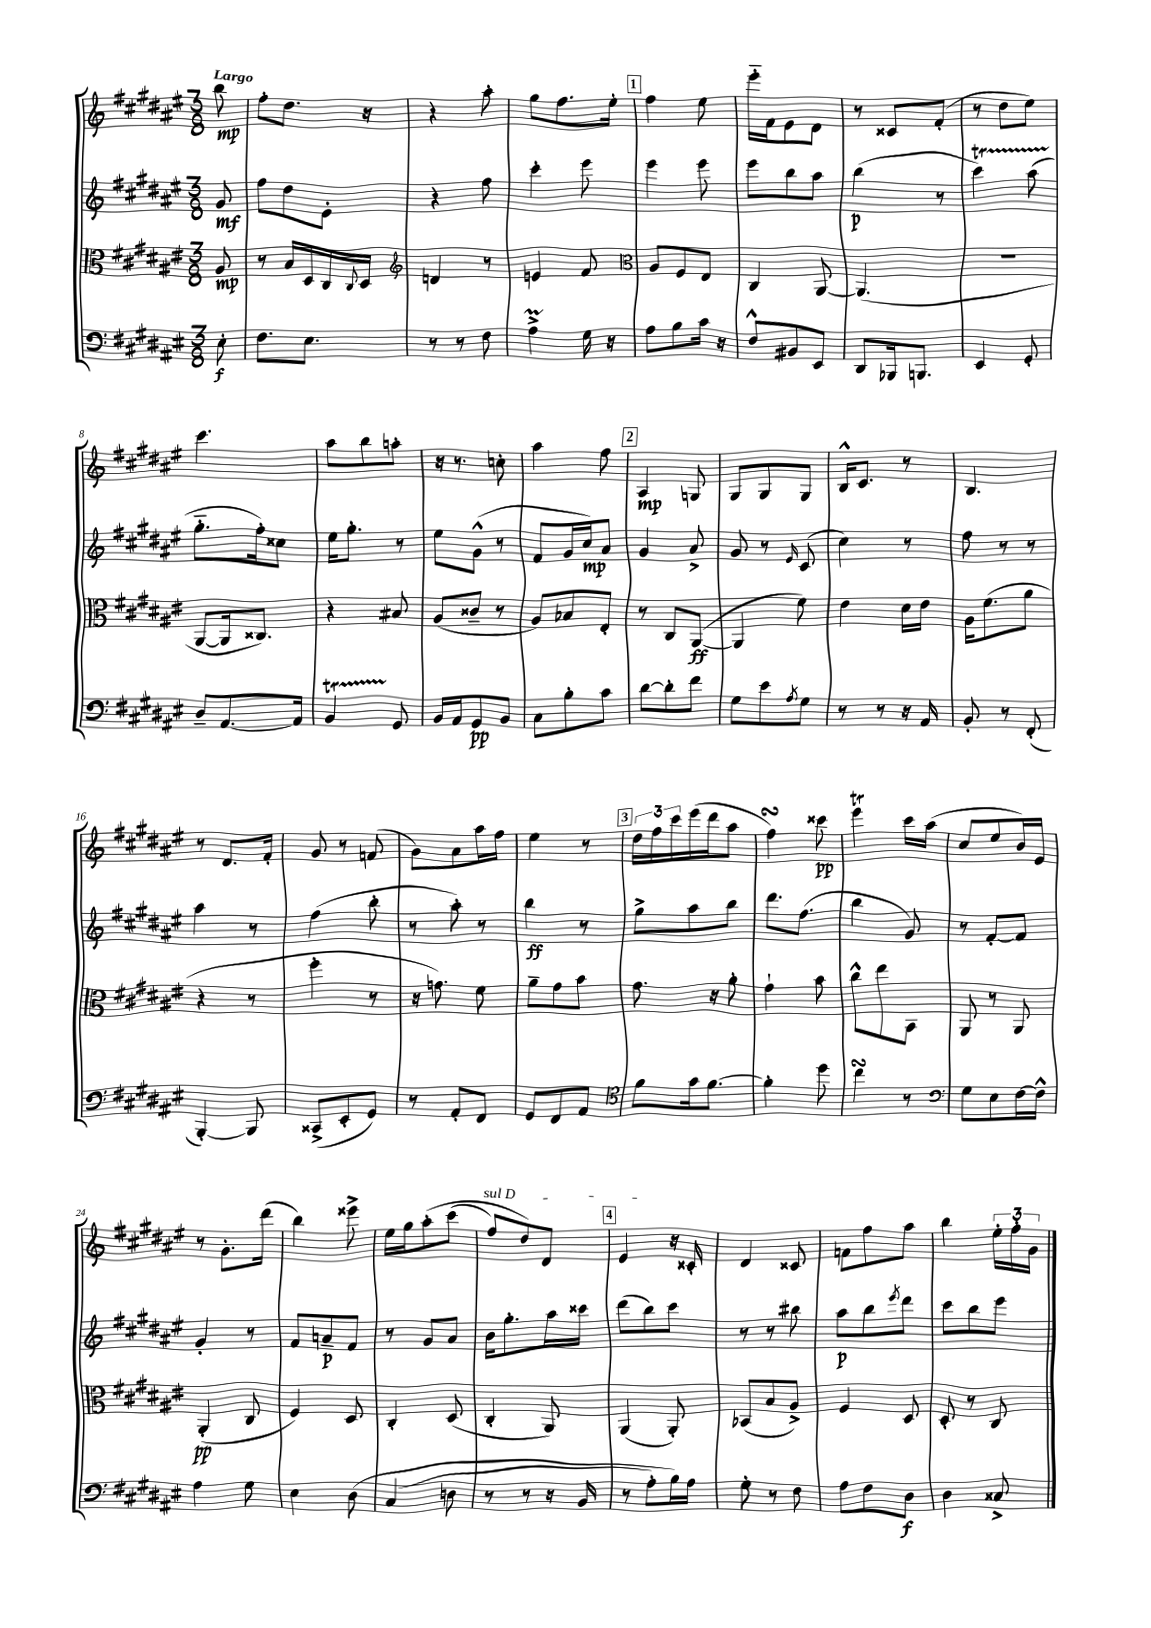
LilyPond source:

<<
\new StaffGroup <<
\new Staff = "s0" {
    \clef treble \key fis \major \numericTimeSignature \time 3/8 \partial 8 \tempo "Largo"
    b''8\mp |
    fis''8-. dis''8. r16 |
    r4 ais''8-. |
    gis''8 fis''8. eis''16-. |
    \mark \markup { \box "1" } fis''4 eis''8 |
    eis'''16-_ fis'16 eis'8 dis'8 |
    r8 cisis'8 fis'8-.( |
    r8 dis''8 eis''8) |
    cis'''4. |
    ais''8 b''8 a''8-. |
    r16 r8. c''8-. |
    ais''4 fis''8 |
    \mark \markup { \box "2" } ais4\mp g8 |
    gis8 gis8 gis8 |
    b16-^ cis'8. r8 |
    b4. |
    r8 dis'8. fis'16-. |
    gis'8 r8 f'8( |
    gis'8) ais'8 ais''16 fis''16 |
    eis''4 r8 |
    \mark \markup { \box "3" } \tuplet 3/2 { dis''16 fis''16 cis'''16 } eis'''16( dis'''16 ais''8 |
    fis''4\turn) cisis'''8\pp |
    eis'''4\trill cis'''16 ais''16( |
    cis''8 eis''8 b'16) eis'16 |
    r8 gis'8.-. dis'''16( |
    b''4) eisis'''8-> |
    eis''16 gis''16 ais''8-.\( cis'''8( |
    \once \override TextSpanner.bound-details.left.text = \markup { \italic "sul D" } fis''8\startTextSpan) dis''8\) dis'8 |
    \mark \markup { \box "4" } eis'4\stopTextSpan r16 cisis'16-. |
    dis'4 cisis'8 |
    f'8 fis''8 ais''8 |
    b''4 \tuplet 3/2 { eis''16-. fis''16-. gis'16 } \bar "|." |
}
\new Staff = "s1" {
    \clef treble \key fis \major \numericTimeSignature \time 3/8 \partial 8
    gis'8\mf |
    fis''8 dis''8 eis'8-. |
    r4 fis''8 |
    cis'''4-. eis'''8 |
    \mark \markup { \box "1" } eis'''4 eis'''8 |
    eis'''8 b''8 ais''8 |
    b''4\p( r8 |
    cis'''4\startTrillSpan) ais''8( |
    gis''8.-_\stopTrillSpan fis''16-.) cisis''8 |
    eis''16 gis''8.-. r8 |
    eis''8 gis'8-^( r8 |
    fis'8 gis'16 cis''16\mp) ais'8 |
    \mark \markup { \box "2" } gis'4 ais'8-> |
    gis'8 r8 \grace { eis'16 } cis'8( |
    cis''4) r8 |
    fis''8 r8 r8 |
    ais''4 r8 |
    fis''4( b''8-. |
    r8 ais''8-.) r8 |
    b''4\ff r8 |
    \mark \markup { \box "3" } gis''8-> ais''8 b''8 |
    dis'''8. fis''8.( |
    b''4 gis'8) |
    r8 fis'8~-. fis'8 |
    gis'4-. r8 |
    fis'8 a'8--\p fis'8 |
    r8 gis'8 ais'8 |
    b'16 gis''8.-. ais''16 cisis'''16 |
    \mark \markup { \box "4" } dis'''8( b''8) cis'''8 |
    r8 r8 bis''8 |
    ais''8\p b''8 \acciaccatura { eis'''8 } dis'''8 |
    cis'''8 b''8 eis'''8 \bar "|." |
}
\new Staff = "s2" {
    \clef alto \key fis \major \numericTimeSignature \time 3/8 \partial 8
    ais8\mp |
    r8 b16 dis16 cis16 \appoggiatura { cis8 } dis16 |
    \clef treble d'4 r8 |
    e'4 fis'8 |
    \mark \markup { \box "1" } \clef alto ais8 fis8 eis8 |
    cis4 ais,8~ |
    ais,4.( |
    R4. |
    ais,8~ ais,16 cisis8.) |
    r4 bis8 |
    ais8( cisis'8-- r8 |
    ais8) bes8 eis8-. |
    \mark \markup { \box "2" } r8 cis8 ais,8~\ff( |
    ais,4 fis'8) |
    eis'4 dis'16 eis'16 |
    ais16 fis'8.( ais'8 |
    r4 r8 |
    fis''4-. r8 |
    r16 g'8.) fis'8 |
    ais'8-- gis'8 b'8 |
    \mark \markup { \box "3" } gis'8. r16 ais'8-. |
    gis'4-! b'8 |
    cis''8-^ eis''8 b,8 |
    ais,8 r8 ais,8 |
    ais,4-.\pp( cis8 |
    fis4) dis8 |
    cis4-. dis8( |
    cis4-. ais,8) |
    \mark \markup { \box "4" } ais,4( ais,8-.) |
    bes,8( b8 ais8->) |
    fis4 dis8 |
    dis8-. r8 cis8 \bar "|." |
}
\new Staff = "s3" {
    \clef bass \key fis \major \numericTimeSignature \time 3/8 \partial 8
    eis8-.\f |
    fis8. eis8. |
    r8 r8 fis8 |
    ais4->\prall gis16 r16 |
    \mark \markup { \box "1" } ais8 b8 cis'16 r16 |
    fis8-^ bis,8 eis,8 |
    dis,8 bes,,16 b,,8. |
    eis,4 gis,8-. |
    dis8-- ais,8.~ ais,16 |
    b,4\startTrillSpan gis,8\stopTrillSpan |
    b,16 ais,16 gis,8\pp b,8 |
    cis8 b8-. cis'8 |
    \mark \markup { \box "2" } dis'8~ dis'8-. fis'8 |
    gis8 eis'8 \acciaccatura { ais8 } gis8 |
    r8 r8 r16 ais,16 |
    b,8-. r8 fis,8-.( |
    b,,4~-.) b,,8 |
    cisis,8->( eis,8-. gis,8) |
    r8 ais,8-. fis,8 |
    gis,8 fis,8 ais,8 |
    \mark \markup { \box "3" } \clef tenor fis'8 gis'16 fis'8.~ |
    fis'4-. dis''8 |
    cis''4\turn r8 |
    \clef bass gis8 eis8 fis16~ fis16-^ |
    ais4 gis8 |
    eis4 dis8\( |
    cis4( d8 |
    r8 r8 r16 b,16 |
    \mark \markup { \box "4" } r8 ais8-.) b16\) ais16 |
    gis8-. r8 fis8 |
    ais8 fis8 dis8\f |
    dis4 cisis8-> \bar "|." |
}
>>
>>
